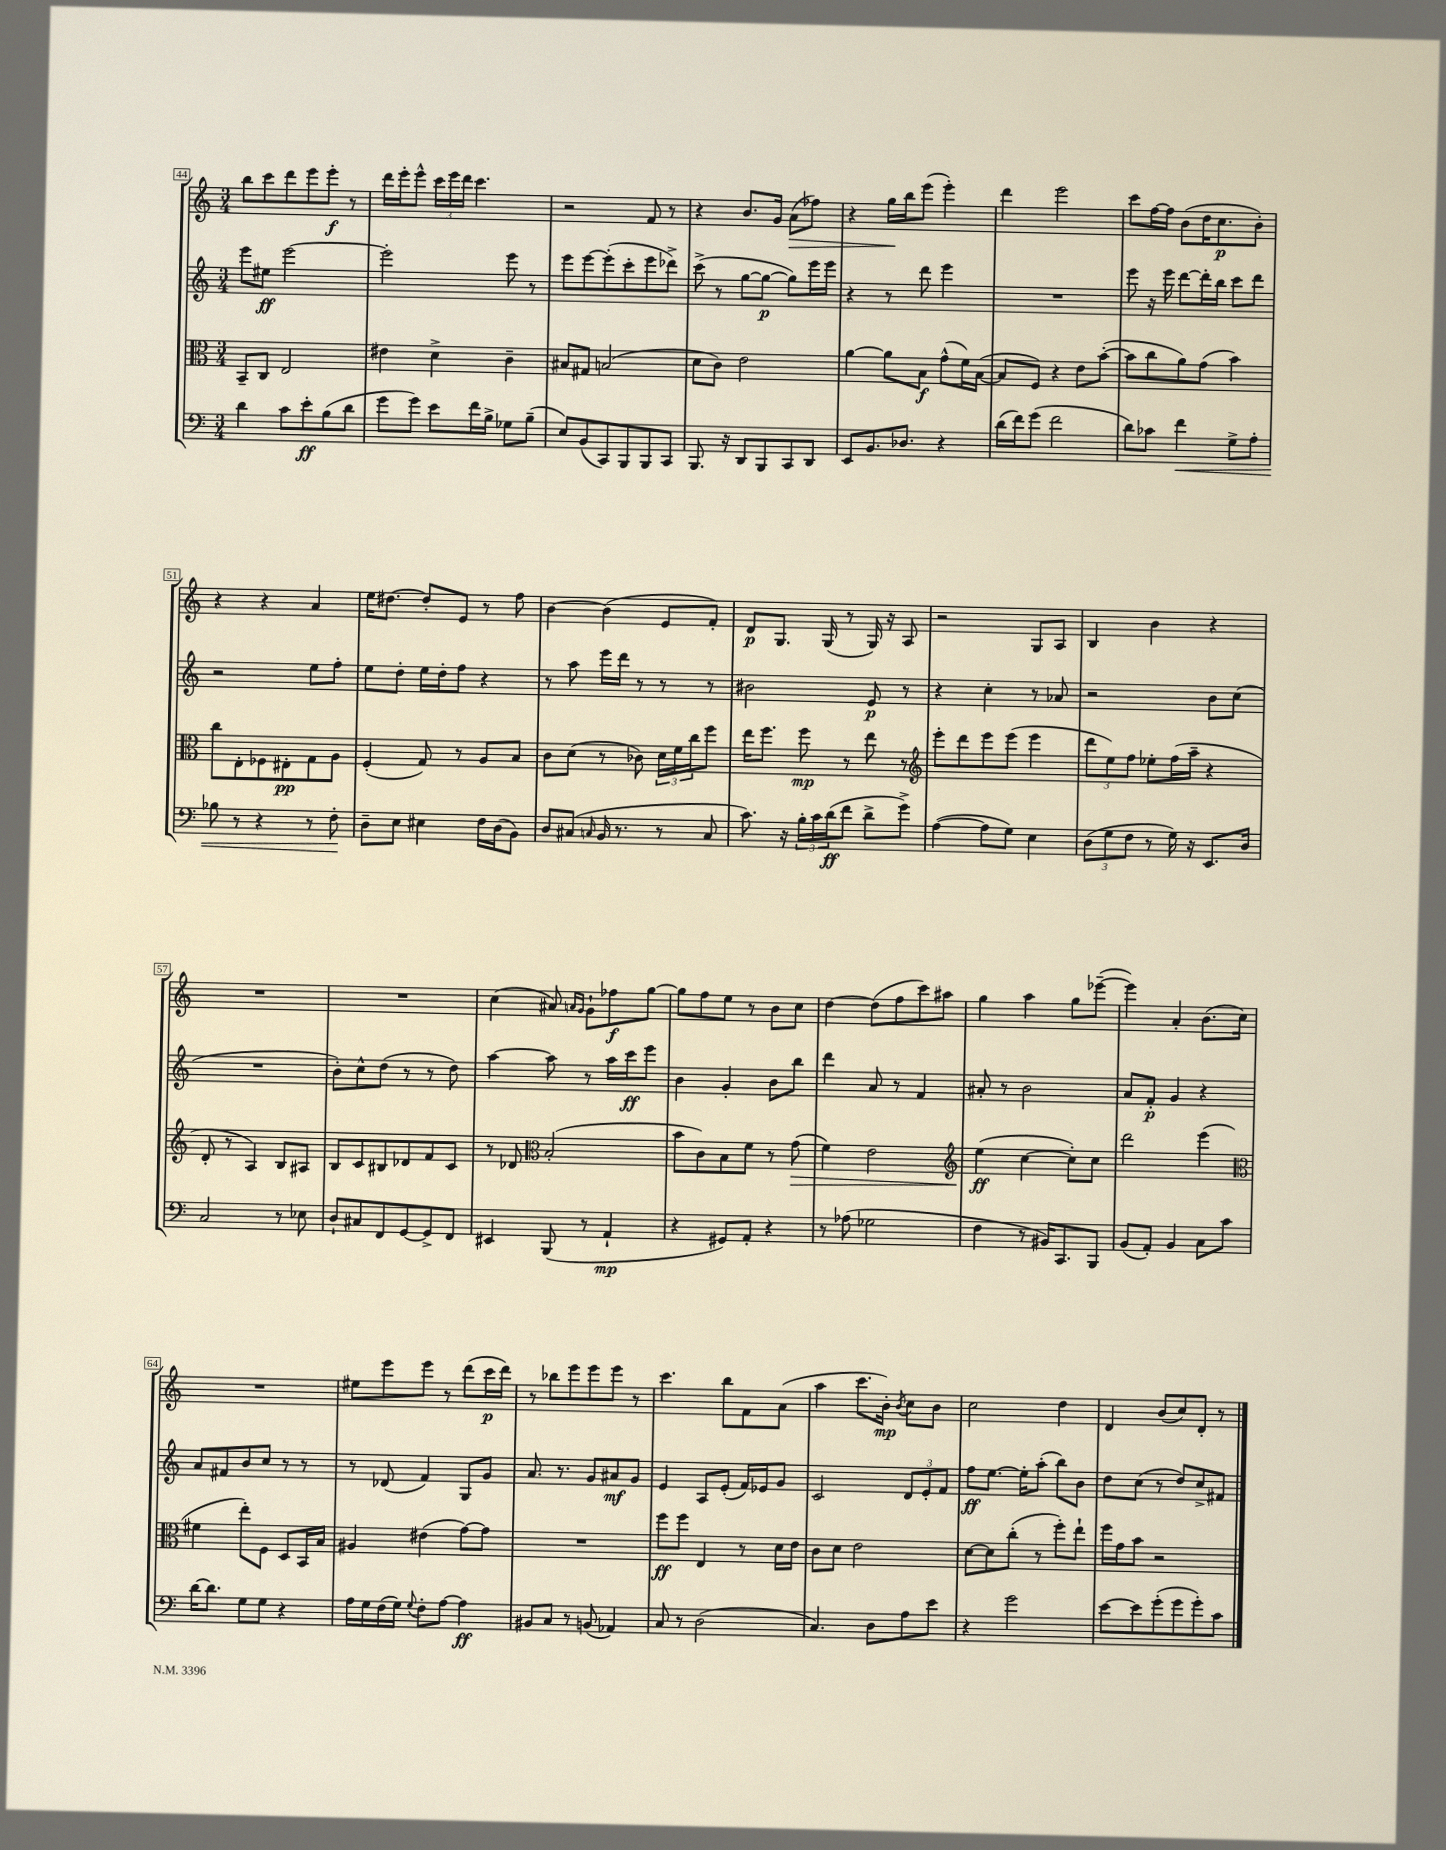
<<
\new StaffGroup <<
\new Staff = "s0" {
    \clef treble \key c \major \numericTimeSignature \time 3/4
    b''8 c'''8 d'''8 e'''8 e'''8-.\f r8 |
    d'''16 e'''16-. e'''8-^ \tuplet 3/2 { c'''16 e'''16 d'''16 } c'''4. |
    r2 f'8 r8 |
    r4 b'8. g'16 a'8\>( fes''8) |
    r4 g''16\! b''16 e'''8( e'''4-.) |
    d'''4 e'''2 |
    c'''8 f''16~ f''16 b'8( d''16 c''8.\p b'8-.) |
    r4 r4 a'4 |
    e''16 dis''8.~ dis''8-. e'8 r8 f''8 |
    b'4~ b'4( e'8 f'8-.) |
    d'8\p g8. g16( r8 g16) r16 a8 |
    r2 g8 a8 |
    b4 b'4 r4 |
    R2. |
    R2. |
    c''4( ais'8) \grace { a'16 g'16 } g'8-! fes''8\f g''8~ |
    g''8 f''8 e''8 r8 b'8 c''8 |
    d''4~ d''8( f''8 c'''8) ais''8 |
    g''4 a''4 g''8 ees'''8~--( |
    ees'''4) a'4-. b'8.( c''16) |
    R2. |
    eis''8 e'''8 e'''8 r8 d'''8( c'''16\p d'''16) |
    r8 bes''8 e'''8 e'''8 e'''8 r8 |
    c'''4. b''8 f'8 a'8( |
    a''4 c'''8. b'16-.\mp) \acciaccatura { b'8 } c''8 b'8 |
    c''2 d''4 |
    d'4 b'8( c''8) d'8-. r8 \bar "|." |
}
\new Staff = "s1" {
    \clef treble \key c \major \numericTimeSignature \time 3/4
    e'''8 eis''8\ff e'''2~ |
    e'''2-. e'''8 r8 |
    e'''8 e'''8~ e'''8-.( c'''8-. e'''8 des'''8->) |
    c'''8->( r8 g''8~ g''8~\p g''8) e'''16 e'''16 |
    r4 r8 d'''8 e'''4 |
    R2. |
    e'''8 r16 e'''16 d'''8~ d'''16-. b''16 c'''8 d'''8 |
    r2 e''8 f''8-. |
    e''8 d''8-. e''16 d''16-. f''8 r4 |
    r8 a''8 e'''16 d'''16 r8 r8 r8 |
    bis'2 e'8\p r8 |
    r4 c''4-. r8 aes'8 |
    r2 b'8 c''8( |
    R2. |
    b'8-.) c''8-^ d''8( r8 r8 d''8) |
    a''4~ a''8 r8 a''16 c'''16\ff e'''8 |
    b'4 g'4-. b'8 b''8 |
    d'''4 a'8 r8 f'4 |
    ais'8-. r8 b'2 |
    a'8 f'8-.\p g'4 r4 |
    a'8 fis'8 b'8 c''8 r8 r8 |
    r8 des'8( f'4) g8 g'8 |
    a'8. r8. g'8 ais'8\mf g'8 |
    e'4 a8 e'8-.( f'16) ees'16 g'8 |
    c'2 \tuplet 3/2 { d'8 e'8-. f'8 } |
    f''8\ff e''8.~ e''16-. a''8-.( b''8) b'8 |
    d''8 c''8( r8 d''8) c''8-> fis'8 \bar "|." |
}
\new Staff = "s2" {
    \clef alto \key c \major \numericTimeSignature \time 3/4
    b,8-- c8 e2 |
    eis'4 d'4-> c'4-- |
    bis8 gis8 b2( |
    d'8 c'8) e'2 |
    a'4~ a'8 b8\f g'8-^( f'16) b16~( |
    b8 f8) r4 e'8 b'8~-.( |
    b'8 c''8 a'8) g'8( b'4) |
    c''8 e8-. fes8 eis8-.\pp g8 a8 |
    f4-.( g8) r8 a8 b8 |
    c'8 d'8( r8 ces'8) \tuplet 3/2 { d'16 f'16 c''16 } f''8 |
    e''16 f''8. f''8\mp r8 e''8 r8 |
    \clef treble e'''8-. d'''8 e'''8 e'''8( e'''4 |
    \tuplet 3/2 { d'''8 e''8) f''8 } ees''8-. f''16( a''16-- r4 |
    d'8-. r8 a4) b8 ais8 |
    b8 c'8 bis8 des'8 f'8 c'8 |
    r8 des'8 \clef alto b2-.( |
    b'8 c'8) b8 f'8 r8 g'8\>( |
    f'4) e'2 |
    \clef treble e''4\ff\!( c''4~ c''8-.) c''8 |
    d'''2 e'''4( |
    \clef alto fis'4 e''8-.) f8 d8 b,16 b16 |
    ais4 eis'4( g'8~) g'8 |
    R2. |
    f''8\ff f''8 e4 r8 d'16 e'16 |
    c'8 d'8 e'2 |
    d'8~ d'8 c''8-.( r8 f''8-.) e''8-! |
    f''16 g'16 b'8 r2 \bar "|." |
}
\new Staff = "s3" {
    \clef bass \key c \major \numericTimeSignature \time 3/4
    d'4 c'8 e'8-.\ff b8( d'8 |
    g'8 g'8) e'8 f'16 b16-> ges8 b8--( |
    e8) b,8( c,8) b,,8 b,,8 c,8 |
    b,,8. r16 d,8 b,,8 c,8 d,8 |
    e,8 b,8. des8. r4 |
    d'16( f'16) g'8( f'2 |
    d'8) ces'8 f'4\< g8-> a8-. |
    bes8 r8 r4 r8 f8-.\! |
    d8-- e8 eis4 f16 d16( b,8) |
    d8 cis8( \grace { c16 } b,16 r8. r8 c8 |
    c'8.) r16 \tuplet 3/2 { b16-. c'16 d'16\ff( } f'8 d'8-> g'8->) |
    a4~( a8 g8) e4 |
    \tuplet 3/2 { d8( g8 f8 } r8 g16) r16 e,8. d16 |
    c2 r8 ees8 |
    d8-! cis8 f,8 g,8~ g,8-> f,8 |
    eis,4 b,,8( r8 a,4-!\mp |
    r4 gis,8) a,8-. r4 |
    r8 aes8( ges2 |
    f4 r8 bis,16) c,8. b,,8 |
    b,8( a,8-.) b,4 c8 c'8 |
    d'16~ d'8. g8 g8 r4 |
    a16 g16 f16( g16) \appoggiatura { g8 } f8-. a8~ a4\ff |
    bis,8 c8 r8 b,8( aes,4) |
    c8 r8 d2( |
    c4.) d8 a8 e'8 |
    r4 g'2 |
    e'8~ e'8 g'8-.( g'8 g'8-.) c'8 \bar "|." |
}
>>
>>
\layout { \context { \Score currentBarNumber = #44 \override BarNumber.stencil = #(make-stencil-boxer 0.1 0.3 ly:text-interface::print) } }
